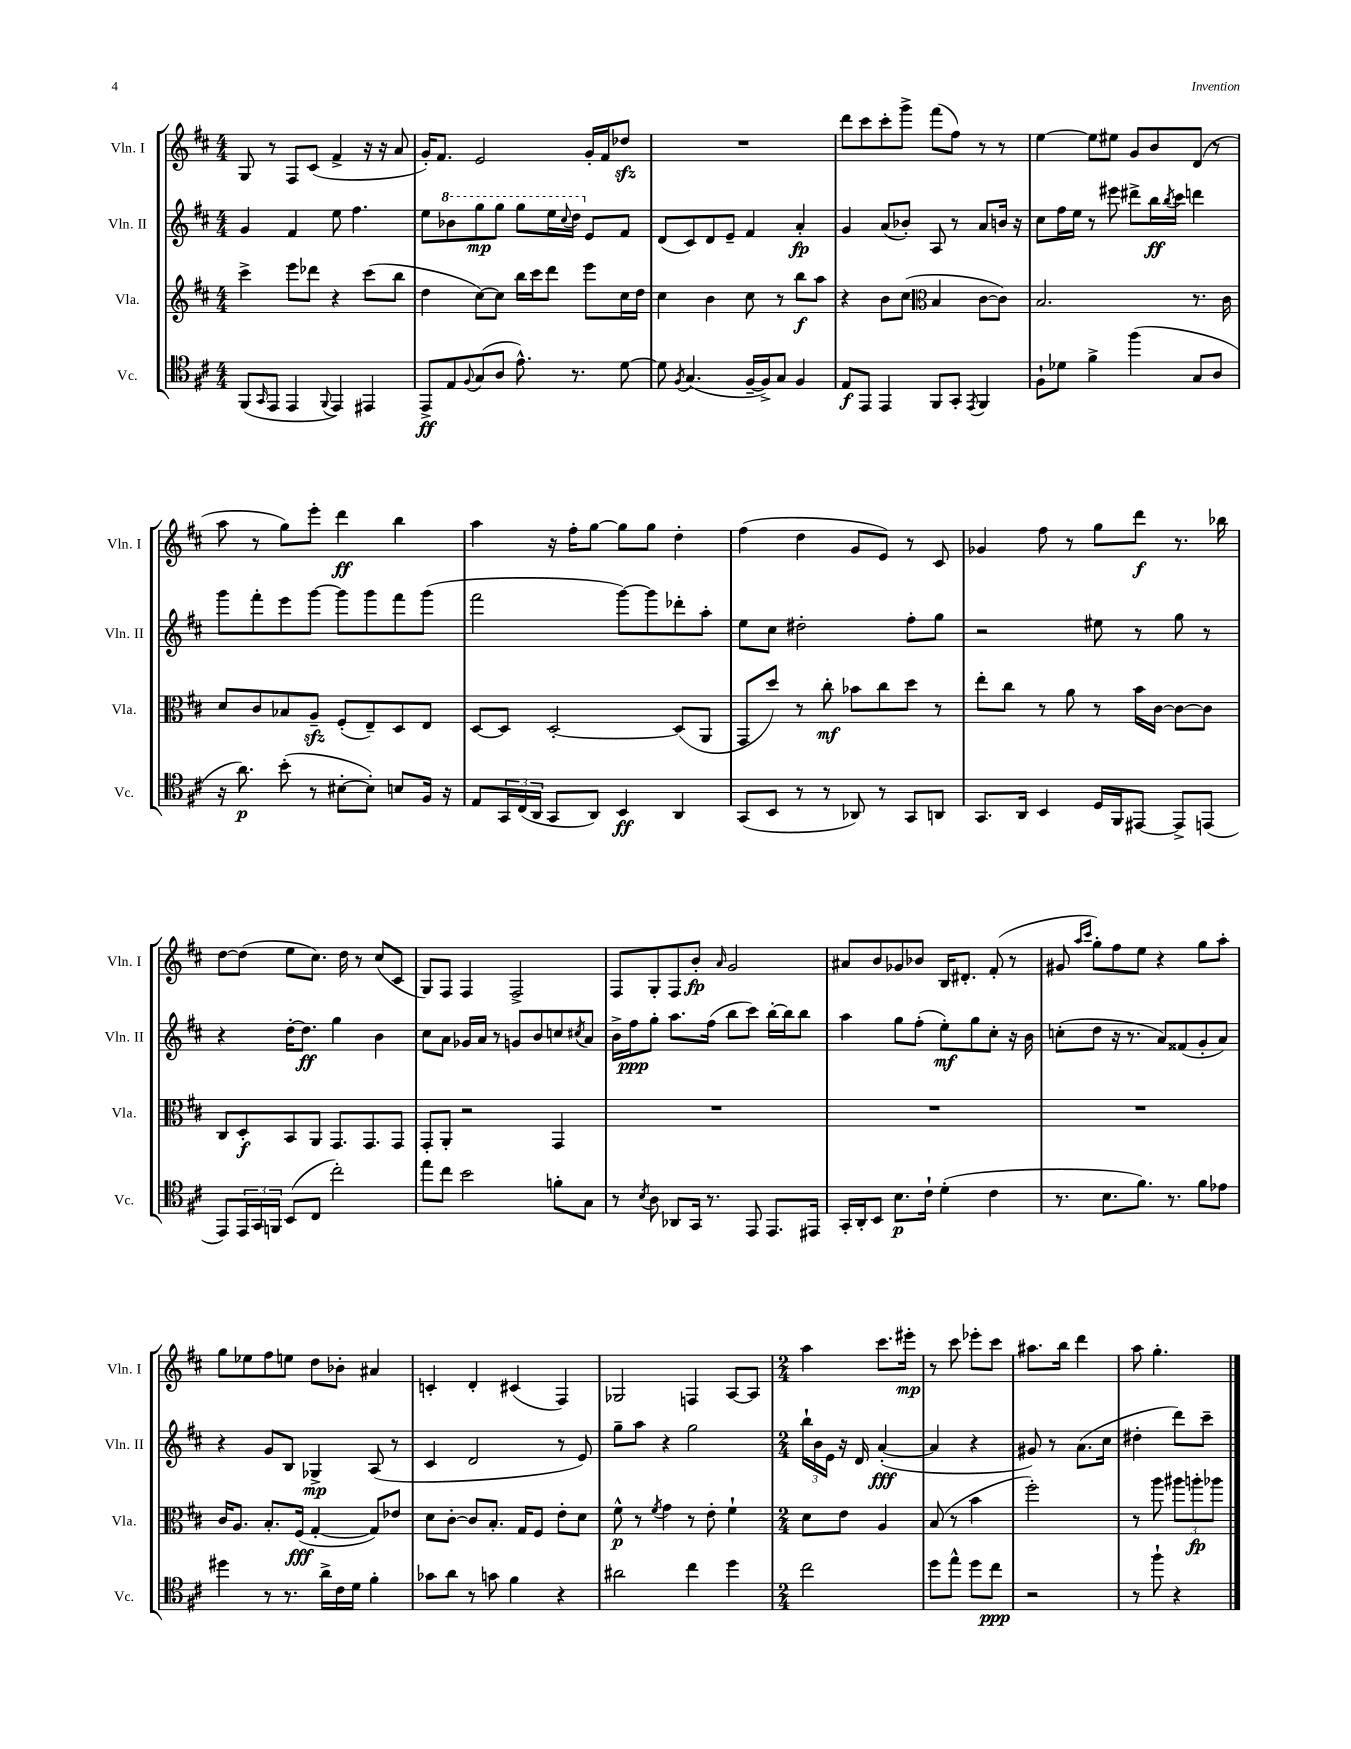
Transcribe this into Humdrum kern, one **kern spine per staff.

**kern	**dynam	**kern	**dynam	**kern	**dynam	**kern	**dynam
*part4	*part4	*part3	*part3	*part2	*part2	*part1	*part1
*staff4	*staff4	*staff3	*staff3	*staff2	*staff2	*staff1	*staff1
*I"Vc.	*	*I"Vla.	*	*I"Vln. II	*	*I"Vln. I	*
*I'Vc.	*	*I'Vla.	*	*I'Vln. II	*	*I'Vln. I	*
*clefC4	*	*clefG2	*	*clefG2	*	*clefG2	*
*k[f#c#]	*	*k[f#c#]	*	*k[f#c#]	*	*k[f#c#]	*
*M4/4	*	*M4/4	*	*M4/4	*	*M4/4	*
=100	=100	=100	=100	=100	=100	=100	=100
(8FF#/L	.	4ccc#^\	.	4g/	.	8G/	.
16qqGG/	.	.	.	.	.	.	.
8EE/J	.	.	.	.	.	8r	.
4EE/	.	8eee\L	.	4f#/	.	8F#/L	.
.	.	8ddd-X\J	.	.	.	(8c#/J	.
8qqFF#/	.	.	.	.	.	.	.
4EE/)	.	4r	.	8ee\	.	4f#^/	.
.	.	.	.	4.ff#\	.	.	.
4EE#X/	.	(8ccc#\L	.	.	.	16r	.
.	.	.	.	.	.	16r	.
.	.	8bb\J	.	.	.	8a/	.
=101	=101	=101	=101	=101	=101	=101	=101
8EE^/L	ff	4dd\	.	8ee\L	.	16g'/KL)	.
.	.	.	.	.	.	8.f#/J	.
*	*	*	*	*8va	*	*	*
8E/	.	.	.	8bb-X\	.	.	.
8qqF#/	.	.	.	.	.	.	.
(8G/	.	[8cc#\L)	.	8ggg\	mp	2e/	.
8A/J	.	8cc#\J]	.	8ggg\J	.	.	.
8.e^^\)	.	16bb\LL	.	8ggg\L	.	.	.
.	.	16ccc#\J	.	.	.	.	.
.	.	8ddd\J	.	16eee\L	.	.	.
.	.	.	.	8qqccc#/	.	.	.
8.r	.	.	.	16ddd\JJ	.	.	.
*	*	*	*	*X8va	*	*	*
.	.	8eee\L	.	8e/L	.	16g'/LL	.
.	.	.	.	.	.	16f#/J	.
[8d\	.	16cc#\L	.	8f#/J	.	8dd-Xzz/J	.
.	.	16dd\JJ	.	.	.	.	.
=102	=102	=102	=102	=102	=102	=102	=102
8d\]	.	4cc#\	.	(8d/L	.	1r	.
8qF#/	.	.	.	.	.	.	.
(4.G/	.	.	.	8c#/)	.	.	.
.	.	4b\	.	8d/	.	.	.
.	.	.	.	8e~/J	.	.	.
[16F#~/LL	.	8cc#\	.	4f#/	.	.	.
16F#^/J])	.	.	.	.	.	.	.
8G/J	.	8r	.	.	.	.	.
4F#/	.	8bb\L	f	4a'/	fp	.	.
.	.	8aa\J	.	.	.	.	.
=103	=103	=103	=103	=103	=103	=103	=103
8E/L	f	4r	.	4g/	.	8ddd\L	.
8EE/J	.	.	.	.	.	8ccc#\	.
4EE/	.	8b\L	.	(8a/L	.	8ccc#'\	.
.	.	(8cc#\J	.	8b-X'/J)	.	8ggg^\J	.
*	*	*clefC3	*	*	*	*	*
8FF#/L	.	4B/	.	8A/	.	(8fff#\L	.
8GG'/J	.	.	.	8r	.	8ff#\J)	.
8qEE/	.	.	.	.	.	.	.
4FF#/	.	[8c#\L	.	8a/L	.	8r	.
.	.	8c#\J])	.	16bn/Jk	.	8r	.
.	.	.	.	16r	.	.	.
=104	=104	=104	=104	=104	=104	=104	=104
8F#`\L	.	2.B/	.	8cc#\L	.	[4ee\	.
8d-X\J	.	.	.	16ff#\L	.	.	.
.	.	.	.	16ee\JJ	.	.	.
4f#^\	.	.	.	8r	.	8ee\L]	.
.	.	.	.	8eee#X\	.	8ee#X\J	.
(4ff#\	.	.	.	8ddd#X^\L	.	8g/L	.
.	.	.	.	16bb\L	ff	8b/	.
.	.	.	.	8qbb/	.	.	.
.	.	.	.	16ccc#\JJ	.	.	.
8G/L	.	8.r	.	4dddn\	.	(8d/J	.
8A/J	.	.	.	.	.	8r	.
.	.	16c#\	.	.	.	.	.
!!LO:LB:g=z
=105	=105	=105	=105	=105	=105	=105	=105
16r	.	8d/L	.	8ggg\L	.	8aa\	.
8.a\)	p	.	.	.	.	.	.
.	.	8c#/	.	8fff#'\	.	8r	.
(8b'\	.	8B-X/	.	8eee\	.	8gg\L)	.
8r	.	8Azz~/J	.	[8ggg\J	.	8eee'\J	.
[8B#X'\L	.	(8F#'/L	.	8ggg\L]	.	4ddd\	ff
8B#'\J])	.	8E~/)	.	8ggg\	.	.	.
8Bn/L	.	8D/	.	8fff#\	.	4bb\	.
16F#/Jk	.	8E/J	.	(8ggg\J	.	.	.
16r	.	.	.	.	.	.	.
=106	=106	=106	=106	=106	=106	=106	=106
8E/L	.	[8D/L	.	2fff#\	.	4aa\	.
24GG/L	.	8D/J]	.	.	.	.	.
(24C#/	.	.	.	.	.	.	.
24AA/JJ	.	.	.	.	.	.	.
8GG/L	.	[2D'/	.	.	.	16r	.
.	.	.	.	.	.	16ff#'\KL	.
8AA/J)	.	.	.	.	.	[8gg\J	.
4BB/	ff	.	.	[8ggg\L)	.	8gg\L]	.
.	.	.	.	8ggg\]	.	8gg\J	.
4AA/	.	(8D/L]	.	8ddd-X'\	.	4dd'\	.
.	.	8AA/J	.	8aa'\J	.	.	.
=107	=107	=107	=107	=107	=107	=107	=107
(8GG/L	.	8GG/L	.	8ee\L	.	(4ff#\	.
8BB/J	.	8dd/J)	.	8cc#\J	.	.	.
8r	.	8r	.	2dd#X'\	.	4dd\	.
8r	.	8cc#'\	mf	.	.	.	.
8AA-X/)	.	8b-X\L	.	.	.	8g/L	.
8r	.	8cc#\	.	.	.	8e/J)	.
8GG/L	.	8dd\J	.	8ff#'\L	.	8r	.
8AAn/J	.	8r	.	8gg\J	.	8c#/	.
=108	=108	=108	=108	=108	=108	=108	=108
8.GG/L	.	8ee'\L	.	2r	.	4g-X/	.
.	.	8cc#\J	.	.	.	.	.
16AA/Jk	.	.	.	.	.	.	.
4BB/	.	8r	.	.	.	8ff#\	.
.	.	8a\	.	.	.	8r	.
16D/LL	.	8r	.	8ee#X\	.	8gg\L	.
16FF#/J	.	.	.	.	.	.	.
[8EE#X/J	.	16b\LL	.	8r	.	8ddd\J	f
.	.	[16c#\JJ	.	.	.	.	.
8EE#^/L]	.	8c#\L_	.	8gg\	.	8.r	.
(8EEn/J	.	8c#\J]	.	8r	.	.	.
.	.	.	.	.	.	16bb-X\	.
!!LO:LB:g=z
=109	=109	=109	=109	=109	=109	=109	=109
8EE/L)	.	8C#/L	.	4r	.	[8dd\L	.
24EE/L	.	8D'/	f	.	.	(8dd\J]	.
24GG/	.	.	.	.	.	.	.
24FFn/JJ	.	.	.	.	.	.	.
(8BB/L	.	8BB/	.	[16dd'\KL	.	8ee\L	.
.	.	.	.	8.dd\J]	ff	.	.
8C#/J	.	8AA/J	.	.	.	8.cc#\J)	.
2cc#'\)	.	8.GG/L	.	4gg\	.	.	.
.	.	.	.	.	.	16dd\	.
.	.	.	.	.	.	8r	.
.	.	8.GG/	.	.	.	.	.
.	.	.	.	4b\	.	(8cc#/L	.
.	.	8GG/J	.	.	.	8c#/J	.
=110	=110	=110	=110	=110	=110	=110	=110
8ee\L	.	8GG'/L	.	8cc#\L	.	8G/L)	.
8cc#\J	.	8AA'/J	.	8a\J	.	8F#/J	.
2b\	.	2r	.	16g-X/LL	.	4F#/	.
.	.	.	.	16a/JJ	.	.	.
.	.	.	.	8r	.	.	.
.	.	.	.	8gn/L	.	2F#^/	.
.	.	.	.	8b/	.	.	.
8fn'\L	.	4GG/	.	8ccn/	.	.	.
.	.	.	.	8qcc#X/	.	.	.
8G\J	.	.	.	8a/J	.	.	.
=111	=111	=111	=111	=111	=111	=111	=111
8r	.	1r	.	16b^\LL	.	8F#/L	.
.	.	.	.	16ff#\J	ppp	.	.
8qB/	.	.	.	.	.	.	.
8A\	.	.	.	8gg'\J	.	8G'/	.
8AA-X/L	.	.	.	8.aa\L	.	8F#/	.
16GG/Jk	.	.	.	.	.	8b'/J	fp
8.r	.	.	.	(16ff#\Jk	.	.	.
.	.	.	.	.	.	16qqa/	.
.	.	.	.	8bb\L	.	2g/	.
8EE/	.	.	.	8ccc#\J)	.	.	.
8.EE/L	.	.	.	[16bb'\LL	.	.	.
.	.	.	.	16bb\J]	.	.	.
.	.	.	.	8bb\J	.	.	.
16EE#X/Jk	.	.	.	.	.	.	.
=112	=112	=112	=112	=112	=112	=112	=112
16GG'/LL	.	1r	.	4aa\	.	8a#X/L	.
16AA'/J	.	.	.	.	.	.	.
8BB/J	.	.	.	.	.	8b/	.
8.B\L	p	.	.	8gg\L	.	8g-X/	.
.	.	.	.	(8ff#'\J	.	8b-X/J	.
16c#`\Jk	.	.	.	.	.	.	.
(4d'\	.	.	.	8ee'\L)	mf	16B/KL	.
.	.	.	.	.	.	8.d#X'/J	.
.	.	.	.	8gg\	.	.	.
4c#\	.	.	.	8cc#'\J	.	(8f#'/	.
.	.	.	.	16r	.	8r	.
.	.	.	.	16b\	.	.	.
=113	=113	=113	=113	=113	=113	=113	=113
8.r	.	1r	.	(8ccn'\L	.	8g#X/	.
.	.	.	.	.	.	16qqaa/LL	.
.	.	.	.	.	.	16qqccc#/JJ	.
.	.	.	.	8dd\J	.	8gg'\L)	.
8.B\L	.	.	.	.	.	.	.
.	.	.	.	16r	.	8ff#\	.
.	.	.	.	8.r	.	.	.
8.f#\J)	.	.	.	.	.	8ee\J	.
.	.	.	.	8a/L)	.	4r	.
8.r	.	.	.	.	.	.	.
.	.	.	.	(8f##X/	.	.	.
8f#\L	.	.	.	8g'/	.	8gg\L	.
8e-X\J	.	.	.	8a/J)	.	8aa'\J	.
!!LO:LB:g=z
=114	=114	=114	=114	=114	=114	=114	=114
4dd#X\	.	16c#/KL	.	4r	.	8gg\L	.
.	.	8.A/J	.	.	.	.	.
.	.	.	.	.	.	8ee-X\	.
8r	.	8.B'/L	.	8g/L	.	8ff#\	.
8.r	.	.	.	8B/J	.	8een\J	.
.	.	(16F#/Jk	fff	.	.	.	.
.	.	[4G'/	.	4G-X^/	mp	8dd\L	.
16a^\LL	.	.	.	.	.	.	.
16c#\	.	.	.	.	.	8b-X'\J	.
16d\JJ	.	.	.	.	.	.	.
4f#'\	.	8G/L])	.	(8A/	.	4a#X/	.
.	.	8e-X/J	.	8r	.	.	.
=115	=115	=115	=115	=115	=115	=115	=115
8g-X\L	.	8d\L	.	4c#/	.	4cn'/	.
8a\J	.	[8c#'\J	.	.	.	.	.
8r	.	8c#/L]	.	2d/	.	4d'/	.
8gn\	.	8.B'/J	.	.	.	.	.
4f#\	.	.	.	.	.	(4c#X/	.
.	.	16G/KL	.	.	.	.	.
.	.	8F#/J	.	.	.	.	.
4r	.	8e'\L	.	8r	.	4F#/)	.
.	.	8d\J	.	8e/)	.	.	.
=116	=116	=116	=116	=116	=116	=116	=116
2a#X\	.	8f#^^\	p	8gg~\L	.	2G-X/	.
.	.	8r	.	8aa\J	.	.	.
.	.	8qf#/	.	.	.	.	.
.	.	4g\	.	4r	.	.	.
4cc#\	.	8r	.	2gg\	.	4Fn/	.
.	.	8e'\	.	.	.	.	.
4dd\	.	4f#`\	.	.	.	[8A/L	.
.	.	.	.	.	.	8A/J]	.
=117	=117	=117	=117	=117	=117	=117	=117
*M2/4	*	*M2/4	*	*M2/4	*	*M2/4	*
2cc#\	.	8d\L	.	24bb`\LL	.	4aa\	.
.	.	.	.	24b\	.	.	.
.	.	.	.	24e\JJ	.	.	.
.	.	8e\J	.	16r	.	.	.
.	.	.	.	16d/	.	.	.
.	.	4A/	.	([4a'/	fff	8.ccc#\L	.
.	.	.	.	.	.	16eee#X'\Jk	mp
=118	=118	=118	=118	=118	=118	=118	=118
8dd\L	.	(8B/	.	4a/]	.	8r	.
8ee^^\J	.	8r	.	.	.	8ccc#\	.
8dd\L	.	4b\	.	4r	.	8eee-X'\L	.
8cc#\J	ppp	.	.	.	.	8ccc#\J	.
=119	=119	=119	=119	=119	=119	=119	=119
2r	.	2ff#'\)	.	8g#X/)	.	8.aa#X\L	.
.	.	.	.	8r	.	.	.
.	.	.	.	.	.	16bb\Jk	.
.	.	.	.	(8.a\L	.	4ddd\	.
.	.	.	.	16cc#\Jk	.	.	.
=120	=120	=120	=120	=120	=120	=120	=120
8r	.	8r	.	4dd#X'\	.	8aa\	.
8ff#`\	.	8aa\	.	.	.	4.gg'\	.
4r	.	12aa#X\L	.	8ddd\L)	.	.	.
.	.	12aan'\	fp	.	.	.	.
.	.	.	.	8ccc#~\J	.	.	.
.	.	12aa-X\J	.	.	.	.	.
==	==	==	==	==	==	==	==
*-	*-	*-	*-	*-	*-	*-	*-
